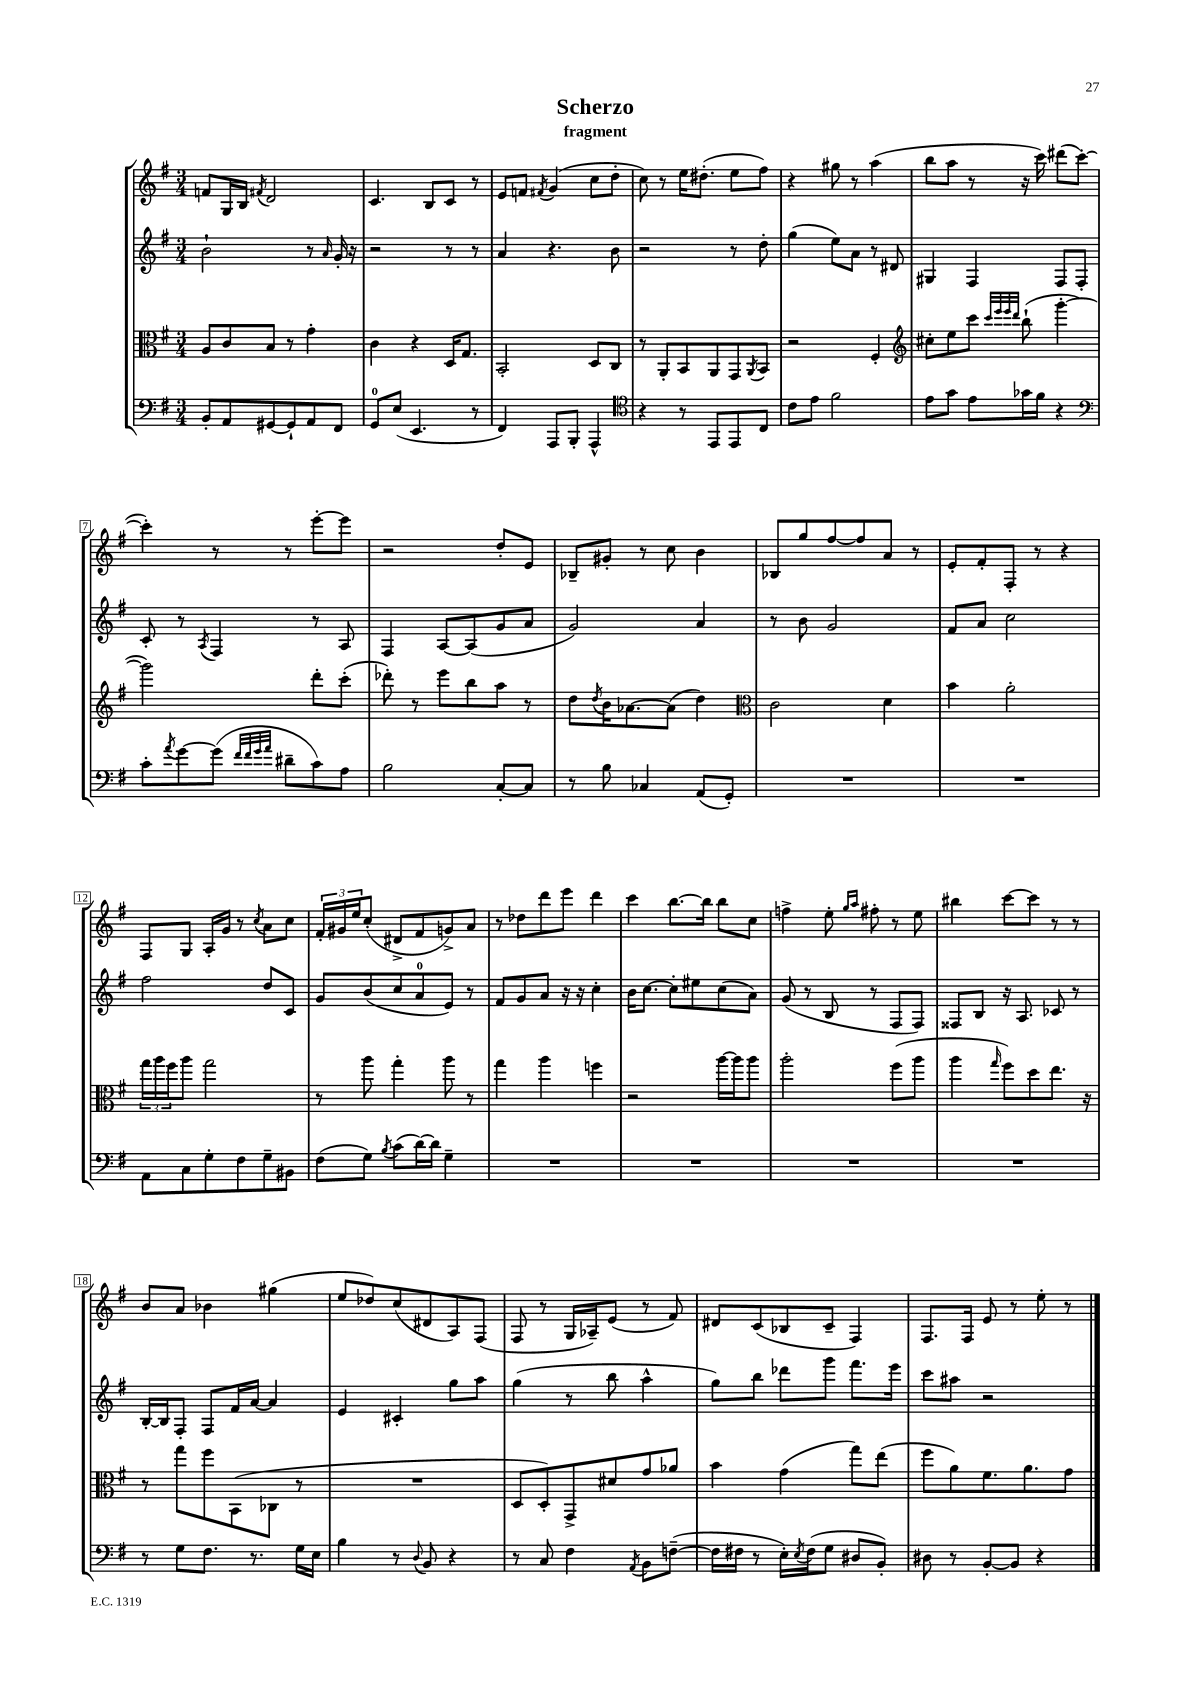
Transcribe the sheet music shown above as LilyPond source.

\header { title = "Scherzo" subtitle = "fragment" }
<<
\new StaffGroup <<
\new Staff = "s0" {
    \clef treble \key g \major \numericTimeSignature \time 3/4
    f'8 g16 b16 \acciaccatura { fis'8 } d'2 |
    c'4. b8 c'8 r8 |
    e'8 f'8 \acciaccatura { fis'8 } g'4( c''8 d''8-. |
    c''8) r8 e''16 dis''8.-.( e''8 fis''8) |
    r4 gis''8 r8 a''4( |
    b''8 a''8 r8 r16 c'''16) dis'''8( c'''8~-. |
    c'''4-.) r8 r8 e'''8~-. e'''8 |
    r2 d''8-. e'8 |
    bes8-- gis'8-. r8 c''8 b'4 |
    bes8 g''8 fis''8~ fis''8 a'8 r8 |
    e'8-. fis'8-. fis8-. r8 r4 |
    fis8 g8 a16-. g'16 r8 \acciaccatura { c''8 } a'8 c''8 |
    \tuplet 3/2 { fis'16-. gis'16 e''16 } c''8-.( dis'8-> fis'8 g'8->) a'8 |
    r8 des''8 d'''8 e'''8 d'''4 |
    c'''4 b''8.~ b''16 b''8 c''8 |
    f''4-> e''8-. \grace { g''16 a''16 } fis''8-. r8 e''8 |
    bis''4 c'''8~ c'''8 r8 r8 |
    b'8 a'8 bes'4 gis''4( |
    e''8 des''8) c''8( dis'8 a8) fis8( |
    fis8 r8 g16 aes16--) e'8( r8 fis'8) |
    dis'8 c'8( bes8 c'8-- fis4) |
    fis8. fis16 e'8 r8 e''8-. r8 \bar "|." |
}
\new Staff = "s1" {
    \clef treble \key g \major \numericTimeSignature \time 3/4
    b'2-! r8 \grace { a'16 } g'16-. r16 |
    r2 r8 r8 |
    a'4 r4. b'8 |
    r2 r8 d''8-. |
    g''4( e''8) a'8 r8 dis'8 |
    gis4 fis4 fis8 fis8-. |
    c'8-. r8 \acciaccatura { a8 } fis4 r8 a8 |
    fis4 a8~ a8( g'8 a'8 |
    g'2) a'4 |
    r8 b'8 g'2 |
    fis'8 a'8 c''2 |
    fis''2 d''8 c'8 |
    g'8 b'8( c''8 a'8-0 e'8) r8 |
    fis'8 g'8 a'8 r16 r16 c''4-. |
    b'16 c''8.~ c''8-. eis''8 c''8( a'8) |
    g'8( r8 b8 r8 fis8 fis8) |
    fisis8 b8 r16 a8. ces'8 r8 |
    b16~-. b16 fis8-. fis8 fis'16 a'16~ a'4 |
    e'4 cis'4-. g''8 a''8 |
    g''4( r8 b''8 a''4-^ |
    g''8) b''8 des'''8 g'''8 fis'''8. e'''16 |
    c'''8 ais''8 r2 \bar "|." |
}
\new Staff = "s2" {
    \clef alto \key g \major \numericTimeSignature \time 3/4
    a8 c'8 b8 r8 g'4-. |
    c'4 r4 d16 g8. |
    b,2-. d8 c8 |
    r8 a,8-. b,8 a,8 g,8 \acciaccatura { a,8 } b,8 |
    r2 fis4-. |
    \clef treble cis''8-. e''8 c'''8 \grace { c'''32 e'''32 e'''32 d'''32 } b''8-!( g'''4~-. |
    g'''2) d'''8-. c'''8-.( |
    des'''8-.) r8 e'''8 b''8 a''8 r8 |
    d''8 \acciaccatura { d''8 } b'16 aes'8.~ aes'8( d''4) |
    \clef alto c'2 d'4 |
    b'4 a'2-. |
    \tuplet 3/2 { g''16 a''16 fis''16 } a''8 g''2 |
    r8 a''8 g''4-. a''8 r8 |
    g''4 a''4 f''4 |
    r2 a''16~ a''16 a''8 |
    a''2-. fis''8( a''8 |
    a''4 \grace { g''16 } fis''8) d''8 e''8. r16 |
    r8 g''8 fis''8 b,8( ces8 r8 |
    R2. |
    d8 d8-.) g,8-> dis'8 g'8 aes'8 |
    b'4 g'4( g''8) e''8( |
    fis''8 a'8) fis'8. a'8. g'8 \bar "|." |
}
\new Staff = "s3" {
    \clef bass \key g \major \numericTimeSignature \time 3/4
    b,8-. a,8 gis,8~ gis,8-! a,8 fis,8 |
    g,8-0 e8( e,4. r8 |
    fis,4) a,,8 b,,8-. a,,4-^ |
    \clef tenor r4 r8 e,8 e,8 c8 |
    c'8 e'8 fis'2 |
    e'8 g'8 e'8 ges'16 fis'16 r4 |
    \clef bass c'8-. \acciaccatura { a'8 } g'8~ g'8( \grace { fis'32 fis'32 g'32 a'32 } dis'8-- c'8) a8 |
    b2 c8~-. c8 |
    r8 b8 ces4 a,8( g,8-.) |
    R2. |
    R2. |
    a,8 c8 g8-. fis8 g8-- bis,8 |
    fis8( g8) \acciaccatura { b8 } c'8( d'16~) d'16 g4-- |
    R2. |
    R2. |
    R2. |
    R2. |
    r8 g8 fis8. r8. g16 e16 |
    b4 r8 \appoggiatura { d8 } b,8 r4 |
    r8 c8 fis4 \acciaccatura { a,8 } b,8 f8~--( |
    f16 fis16 r8 e16-.) \acciaccatura { e8 } fis16( g8 dis8 b,8-.) |
    dis8 r8 b,8~-. b,8 r4 \bar "|." |
}
>>
>>
\layout { \context { \Score \override BarNumber.stencil = #(make-stencil-boxer 0.1 0.3 ly:text-interface::print) } }
